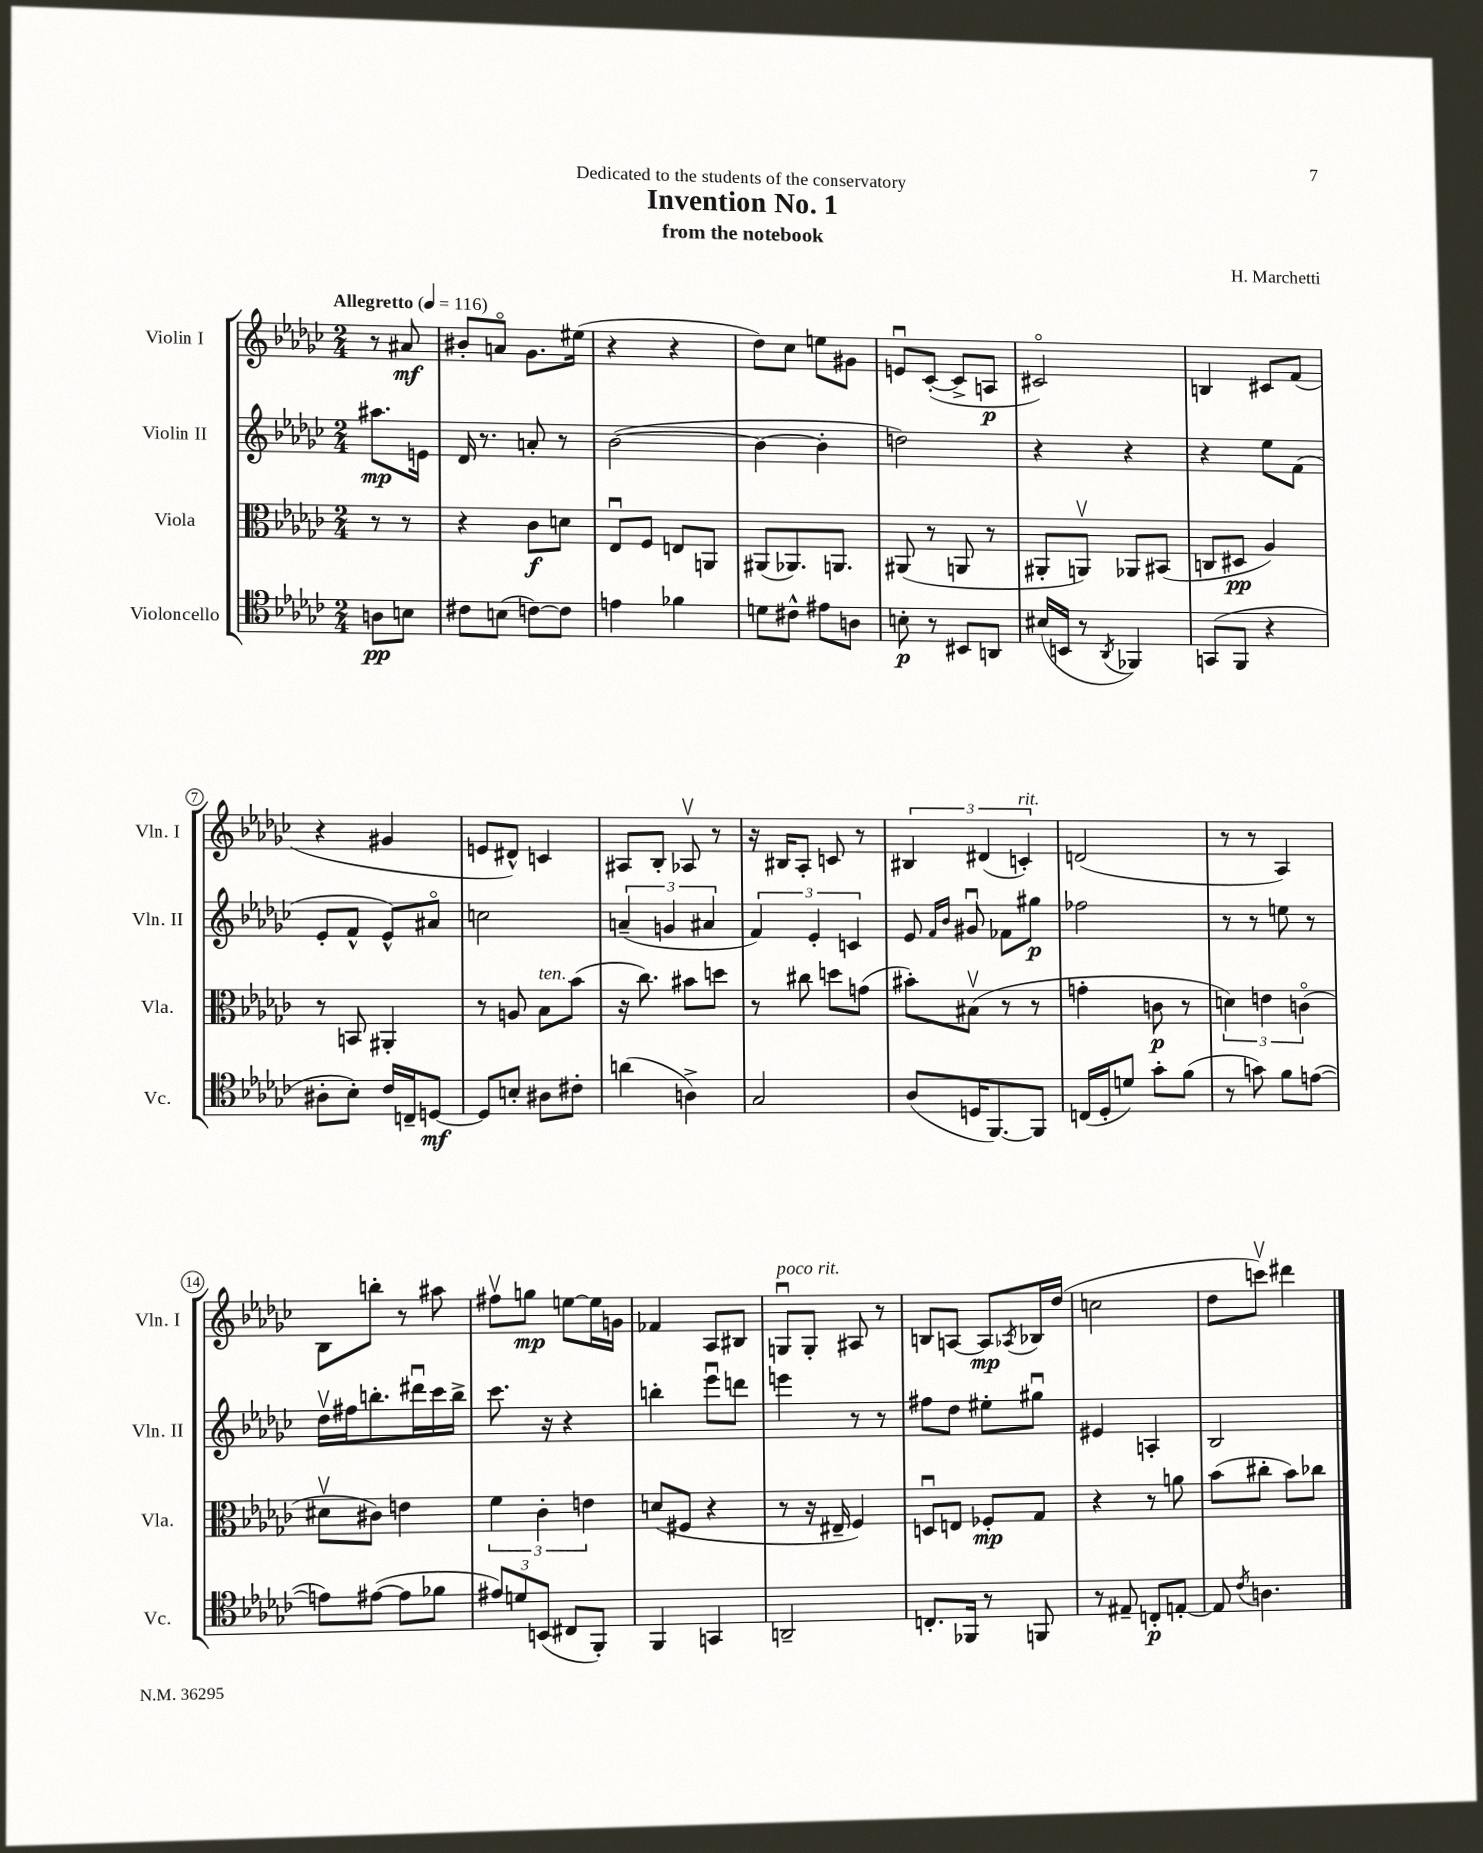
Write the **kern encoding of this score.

**kern	**kern	**kern	**kern
*staff4	*staff3	*staff2	*staff1
*clefC4	*clefC3	*clefG2	*clefG2
*k[b-e-a-d-g-c-]	*k[b-e-a-d-g-c-]	*k[b-e-a-d-g-c-]	*k[b-e-a-d-g-c-]
*M2/4	*M2/4	*M2/4	*M2/4
*MM116	*MM116	*MM116	*MM116
8A	8r	8.aa#	8r
8B	8r	.	8a#
.	.	16e	.
=	=	=	=
8c#	4r	16d-	8b#'
.	.	8.r	.
(8B	.	.	8ao
[8c)	8c-	8a'	8.g-
8c]	8d	8r	.
.	.	.	(16ee#
=	=	=	=
4e	8E-u	([2b-	4r
.	8F	.	.
4f-	8E	.	4r
.	8AA	.	.
=	=	=	=
8d	(8AA#	4b-_	8dd-)
8c#^^	8.AA-)	.	8cc-
8e#	.	4b-']	8ee
.	8.AA	.	.
8A	.	.	8g#
=	=	=	=
8B'	(8AA#	2dd)	8eu
8r	8r	.	([8c-'
8BB#	8AA	.	8c-^]
8AA	8r	.	8A
=	=	=	=
(16B#	8AA#'	4r	2c#o)
16BB	.	.	.
8r	8AAv)	.	.
8qAA-	.	.	.
4FF-)	8AA-	4r	.
.	(8BB#	.	.
=	=	=	=
(8GG	8C	4r	4B
8FF	8D#	.	.
4r	4A-)	8ee-	8c#
.	.	(8f	(8f
=	=	=	=
8A#'	8r	8e-'	4r
8B-')	8BB	8f^^	.
16c-	4AA#'	8e-^^)	4g#
16C~	.	.	.
[8D	.	8a#o	.
=	=	=	=
8D]	8r	2cc	8e
8B'	8A	.	8d#^^)
8A#	8B-	.	4c
8c#'	(8b-	.	.
=	=	=	=
(4a	16r	(6a~	8A#
.	8.cc-)	.	.
.	.	.	8B-'
.	.	6g	.
4A^)	8b#	.	8A-v
.	.	6a#	.
.	8dd	.	8r
=	=	=	=
2G-	8r	6f)	16r
.	.	.	16B#
.	8cc#	.	8A-'
.	.	6e-'	.
.	8dd	.	8c
.	.	6c	.
.	(8g	.	8r
=	=	=	=
(8A-	8b#')	8e-	6B#
.	.	16qqf	.
.	.	16qqb-	.
16D	(8B#v	8g#u	.
.	.	.	(6d#
[8.FF)	.	.	.
.	8r	8f-	.
.	.	.	6c')
8FF]	8r	8gg#	.
=	=	=	=
(16C	4g'	2ff-	(2d
16D-'	.	.	.
8d)	.	.	.
8g-'	8c	.	.
(8f	8r	.	.
=	=	=	=
8r	6d)	8r	8r
8g)	.	8r	8r
.	6e	.	.
8f	.	8ee	4A-)
.	(6co	.	.
([8e	.	8r	.
=	=	=	=
8e])	8d#v	16dd-v	8B-
.	.	16ff#	.
([8e#	8c#)	8.bb'	8bb'
8e#]	4e	.	8r
.	.	16ddd#u	.
8f-	.	16ccc-	8aa#
.	.	16bb^	.
=	=	=	=
12e#)	6f	8.ccc-	8ff#v
12d	.	.	.
.	.	.	8gg
(12BB	6c-'	.	.
.	.	16r	.
8C#	.	4r	[8ee
.	6e	.	.
8FF')	.	.	16ee]
.	.	.	16g
=	=	=	=
4FF	(8d	4bb'	4f-
.	8F#	.	.
4GG	4r	8eee-u	8A-
.	.	8ddd	8B#
=	=	=	=
2AA~	8r	4eee	8Gu
.	16r	.	8G'
.	16E#~	.	.
.	4F)	8r	8A#
.	.	8r	8r
=	=	=	=
8.C'	8Du	8ff#	8B
.	8E	8dd-	[8A
16FF-	.	.	.
8r	8F-'	8ee#'	8A]
.	.	.	8qA-
8FF	8G-	8gg#u	16B-
.	.	.	(16dd-
=	=	=	=
8r	4r	4e#	2cc
8E#~	.	.	.
8C'	8r	4A'	.
[8E'	8a	.	.
=	=	=	=
8E]	(8b-	2B-	8dd-
8qc-	.	.	.
4.A	8cc#'	.	8cccv)
.	8b-)	.	4ddd#
.	8cc-	.	.
==	==	==	==
*-	*-	*-	*-
